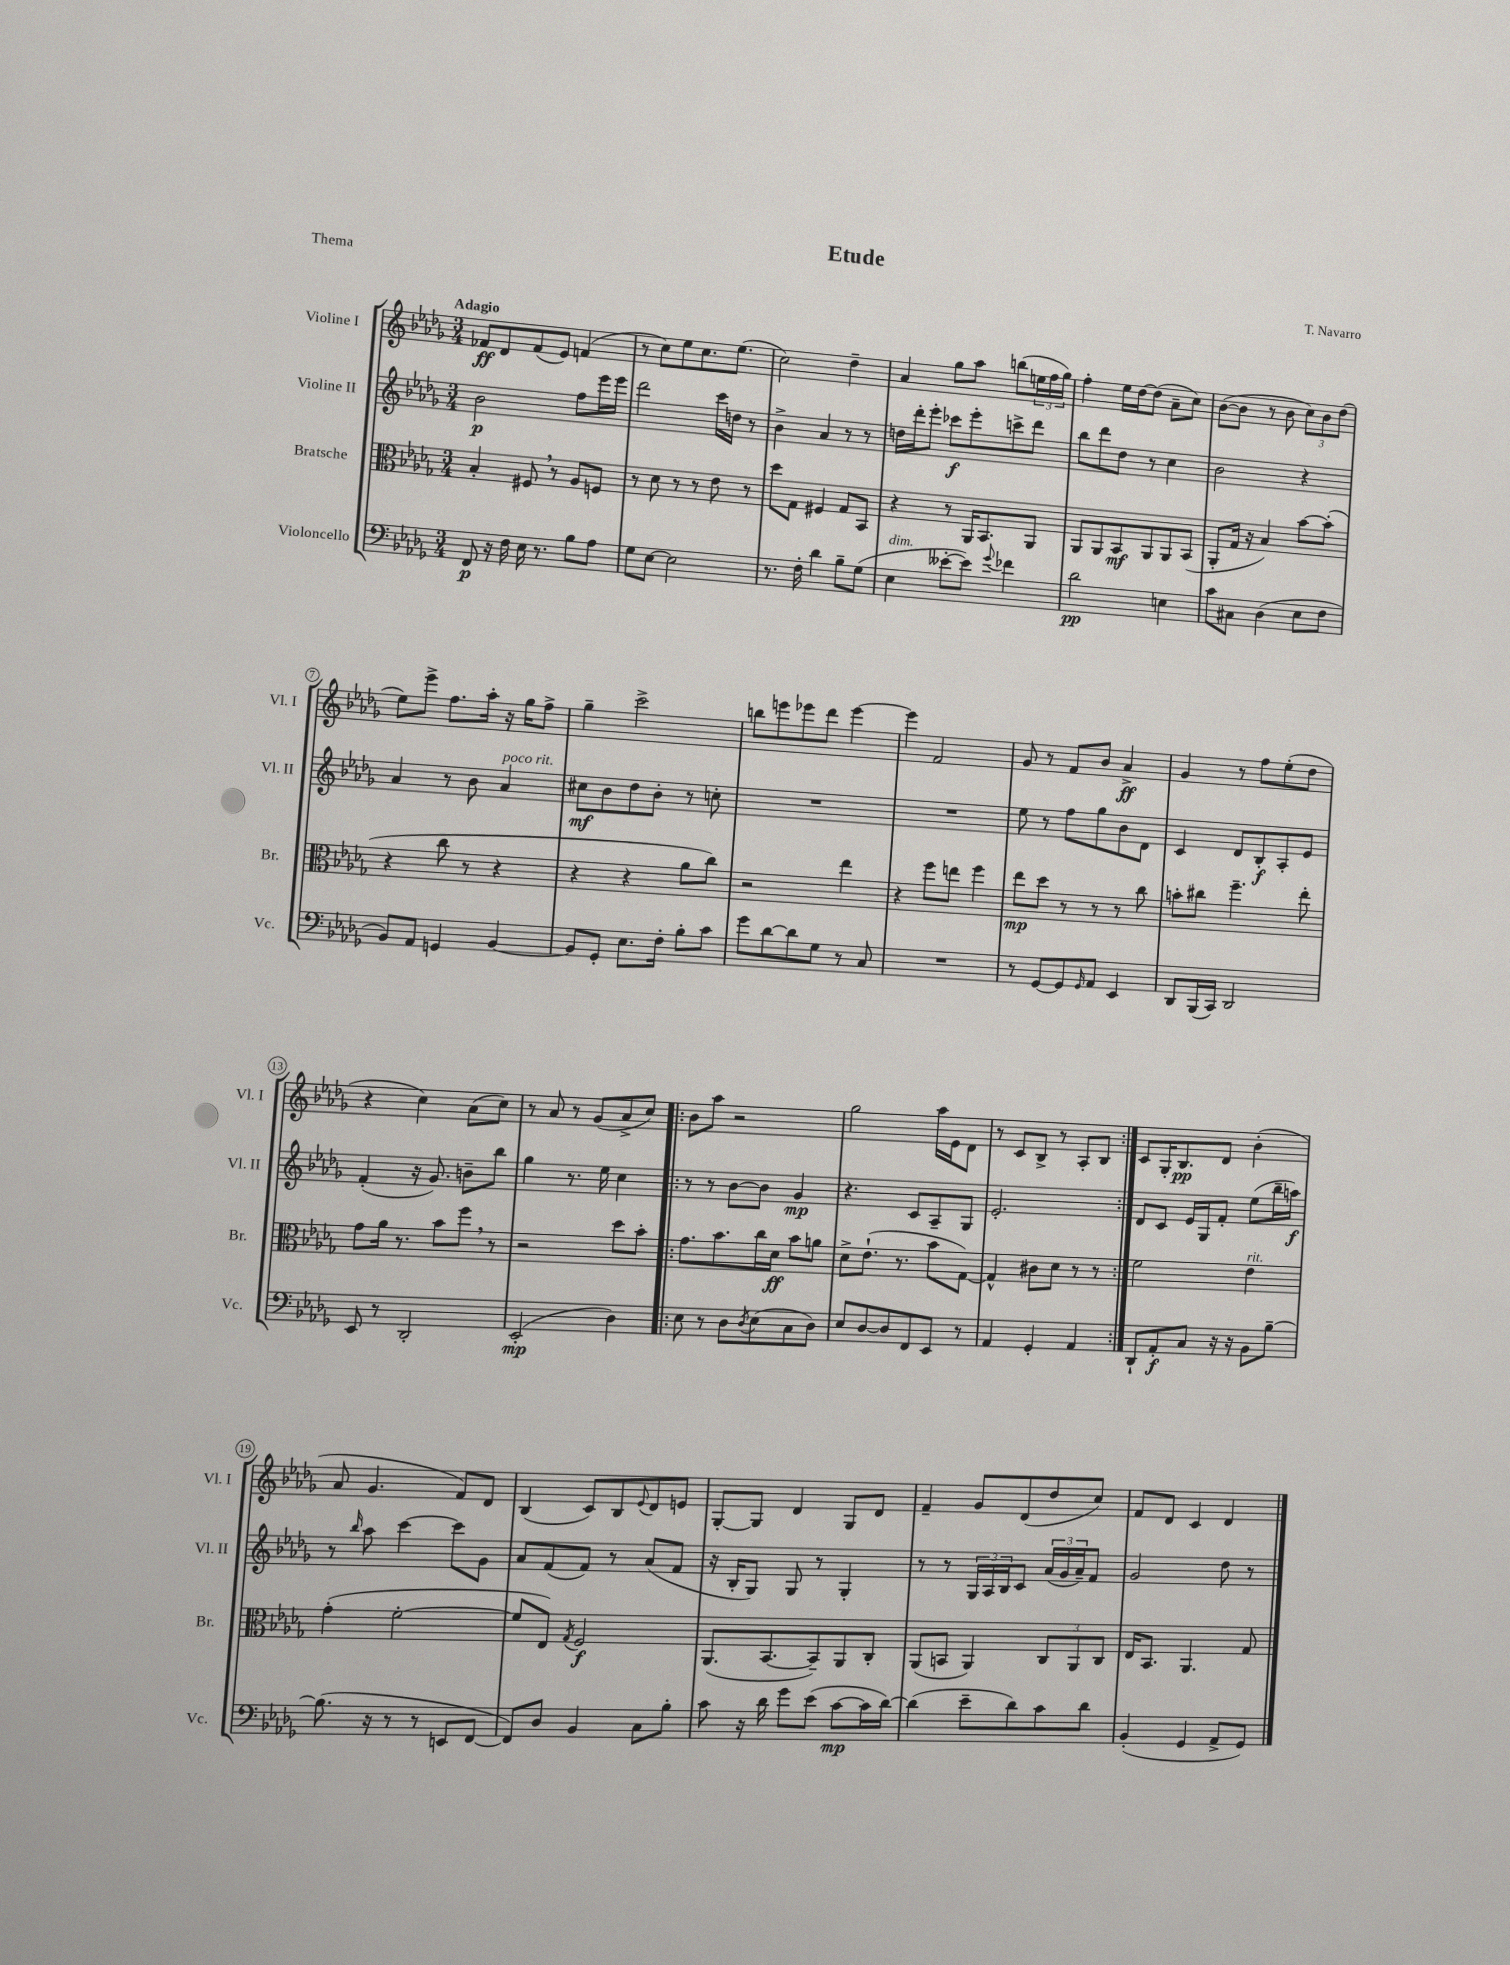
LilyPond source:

\header { title = "Etude" composer = "T. Navarro" piece = "Thema" }
<<
\new StaffGroup <<
\new Staff = "s0" \with { instrumentName = "Violine I" shortInstrumentName = "Vl. I" } {
    \clef treble \key des \major \numericTimeSignature \time 3/4 \tempo "Adagio"
    fes'8\ff des'8 fes'8( ees'8) f'4( |
    r8 c''8) ees''8 c''8. ees''8.( |
    c''2) des''4-- |
    aes'4 ges''8 aes''8 b''8( \tuplet 3/2 { e''16 f''16 ges''16) } |
    f''4-. ees''16 des''16~ des''8( aes'8-- c''8) |
    bes'8~( bes'8 r8 bes'8 \tuplet 3/2 { c''8) bes'8 des''8( } |
    ees''8) ees'''8-> f''8. aes''16-. r16 ges''16 f''8-> |
    ges''4-- c'''2-> |
    b''8 e'''8 ees'''8 des'''8 ees'''4~ |
    ees'''4 f'2 |
    ges'8 r8 f'8 bes'8 aes'4->\ff |
    ges'4 r8 f''8 ees''8-.( des''8 |
    r4 c''4) aes'8( c''8) |
    r8 aes'8 r8 ges'8( aes'8-> c''8) |
    \repeat volta 2 { bes'8 aes''8 r2 |
    ges''2 aes''16 ees'16 des'8 |
    r8 c'8 bes8-> r8 aes8-. bes8 | }
    c'8 ges16-. bes8.\pp des'8 bes'4-.( |
    aes'8 ges'4. f'8) des'8 |
    bes4( c'8) bes8 \appoggiatura { ees'8 } des'8 e'8 |
    ges8~-. ges8 des'4 ges8 des'8 |
    f'4-- ges'8 des'8( des''8 c''8) |
    f'8 des'8 c'4 des'4 \bar "|." |
}
\new Staff = "s1" \with { instrumentName = "Violine II" shortInstrumentName = "Vl. II" } {
    \clef treble \key des \major \numericTimeSignature \time 3/4
    bes'2\p f''8 ees'''16 ees'''16 |
    des'''2 c'''16 d''16 r8 |
    bes'4-> aes'4 r8 r8 |
    d''16 des'''16-. ees'''8-. ces'''8\f ees'''8-. c'''8-> des'''8 |
    bes''8 des'''8 des''8 r8 c''4 |
    bes'2 r4 |
    aes'4 r8 bes'8 aes'4^\markup { \italic "poco rit." } |
    cis''8\mf bes'8 des''8 bes'8-. r8 c''8-. |
    R2. |
    R2. |
    ees''8 r8 f''8 ges''8 bes'8 des'8 |
    c'4 des'8 bes8-.\f aes8-. ees'8 |
    f'4-.( r16 ges'8.) b'8-- bes''8 |
    ges''4 r8. ees''16 c''4 |
    \repeat volta 2 { r8 r8 bes'8~ bes'8 ges'4\mp |
    r4. c'8 aes8-- ges8 |
    ees'2.-. | }
    des'8 c'8 ees'16 ges16 f'8-. ees''8( bes''16-- a''16\f) |
    r8 \grace { bes''16 } aes''8 c'''4~ c'''8 ges'8 |
    aes'8 f'8( f'8) r8 aes'8( f'8 |
    r16 bes16-. ges8) ges8 r8 ges4-. |
    r8 r8 \tuplet 3/2 { ges16 aes16 bes16 } c'8 \tuplet 3/2 { aes'16( ges'16 aes'16--) } f'8 |
    ges'2 des''8 r8 \bar "|." |
}
\new Staff = "s2" \with { instrumentName = "Bratsche" shortInstrumentName = "Br." } {
    \clef alto \key des \major \numericTimeSignature \time 3/4
    bes4-. fis8 \breathe r8 aes8 f8 |
    r8 des'8 r8 r8 ees'8 r8 |
    des''8 ges8 fis4 ges8 bes,8 |
    r4 r8 aes,16 bes,8. aes,8 |
    aes,8 aes,8 bes,8\mf aes,8 aes,8 bes,8( |
    aes,8-. ges16 r16 bes4) bes'8~ bes'8-.( |
    r4 c''8 r8 r4 |
    r4 r4 aes'8 c''8) |
    r2 ees''4 |
    r4 f''8 e''8 f''4 |
    ees''8\mp des''8 r8 r8 r8 c''8 |
    b'8-. cis''8 f''4.-- ees''8-. |
    ges'8 aes'16 r8. bes'8 f''8 \breathe r8 |
    r2 des''8 bes'8-. |
    \repeat volta 2 { ges'8. bes'8. c''16 des'16\ff bes'8 a'8 |
    des'8-> ees'8.-!( r8. bes'8 ges8~) |
    ges4-^ cis'8 des'8 r8 r8 | }
    f'2 ees'4^\markup { \italic "rit." } |
    ges'4-.( f'2~-. |
    f'8 ees8) \acciaccatura { ges8 } f2\f |
    aes,8.( bes,8.~ bes,8--) aes,8 c8-. |
    aes,8( b,8 aes,4) \tuplet 3/2 { c8 aes,8 c8 } |
    ees16 bes,8. aes,4. ges8 \bar "|." |
}
\new Staff = "s3" \with { instrumentName = "Violoncello" shortInstrumentName = "Vc." } {
    \clef bass \key des \major \numericTimeSignature \time 3/4
    f,8\p r16 f16 ees16 r8. bes8 aes8 |
    ges8 ees8~ ees2 |
    r8. f16-. des'4 bes8-- ges8( |
    ees4^\markup { \italic "dim." } eeses'8~-. eeses'8) \appoggiatura { ges'8 } fes'4 |
    des'2\pp e4 |
    c'8 cis8 des4( ees8 f8 |
    bes,8) aes,8 g,4 bes,4~ |
    bes,8 ges,8-. ees8. f16-. bes8-. c'8 |
    ges'8 des'8~ des'8 ges8 r8 c8 |
    R2. |
    r8 ges,8~ ges,8 \grace { ges,16 } aes,8 ees,4 |
    des,8 bes,,16( c,16) des,2 |
    ees,8 r8 des,2-. |
    ees,2-.\mp( des4) |
    \repeat volta 2 { ees8 r8 des8 \acciaccatura { des8 } ees8( c8 des8) |
    ees8 des8~ des8 f,8 ees,8 r8 |
    aes,4 ges,4-. aes,4 | }
    des,8-! aes,8-.\f c8 r16 r16 bes,8 bes8~-- |
    bes8.( r16 r8 r8 e,8 f,8~ |
    f,8) des8 bes,4 c8 bes8-. |
    c'8 r16 des'16 ges'8 ees'8( c'8~\mp c'16 des'16~) |
    des'4( ees'8-- des'8) c'8 des'8 |
    bes,4-.( ges,4 aes,8-> ges,8) \bar "|." |
}
>>
>>
\layout { \context { \Score \override BarNumber.stencil = #(make-stencil-circler 0.1 0.3 ly:text-interface::print) } }
